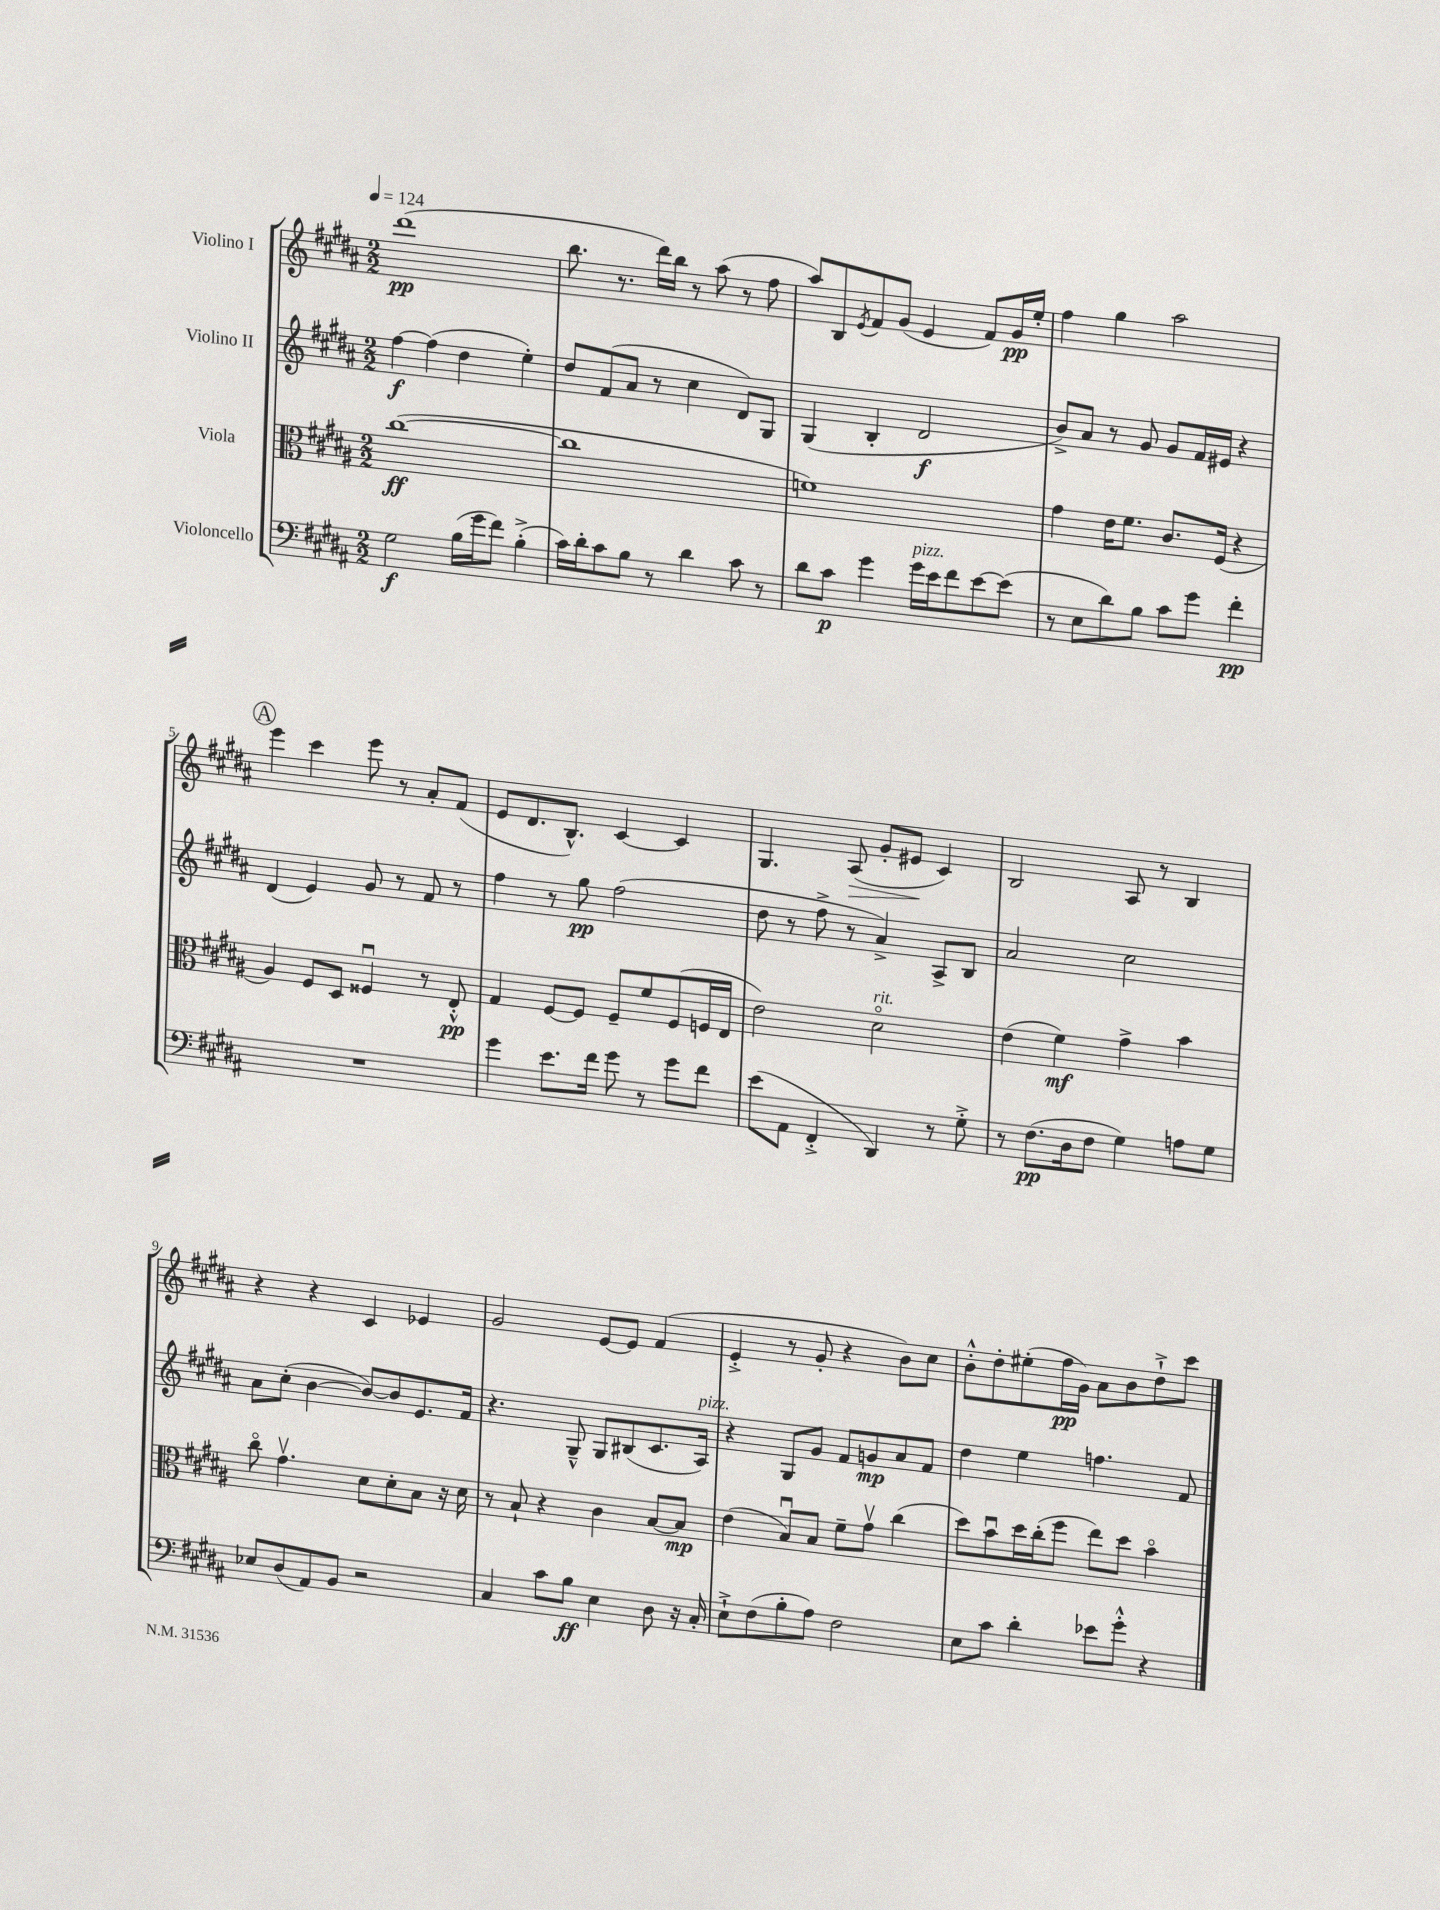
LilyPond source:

<<
\new StaffGroup <<
\new Staff = "s0" \with { instrumentName = "Violino I" } {
    \clef treble \key b \major \numericTimeSignature \time 2/2 \tempo 4 = 124
    dis'''1\pp( |
    b''8. r8. dis'''16) b''16 r8 ais''8( r8 fis''8 |
    ais''8) b8 \acciaccatura { e'8 } fis'8 gis'8( e'4 fis'8) gis'16\pp e''16-. |
    fis''4 gis''4 ais''2 |
    \mark \markup { \circle "A" } e'''4 cis'''4 e'''8 r8 ais'8-. fis'8( |
    e'8 dis'8. b8.-^) cis'4~ cis'4 |
    gis4. ais8\>( gis'8-. eis'8\! cis'4) |
    b2 ais8 r8 b4 |
    r4 r4 cis'4 ees'4 |
    gis'2 e'8~ e'8 fis'4( |
    e'4-.-> r8 gis'8-. r4 b'8) cis''8 |
    b'8-.-^ dis''8-. eis''8-.( fis''16\pp gis'16) ais'8 b'8 dis''8-!-> cis'''8 \bar "|." |
}
\new Staff = "s1" \with { instrumentName = "Violino II" } {
    \clef treble \key b \major \numericTimeSignature \time 2/2
    fis''4~\f fis''4( dis''4 e''4-.) |
    dis''8 fis'8( ais'8 r8 cis''4 dis'8) gis8 |
    gis4( b4-. dis'2\f |
    b'8->) ais'8 r8 gis'8 gis'8 fis'16 eis'16 r4 |
    \mark \markup { \circle "A" } dis'4( e'4) gis'8 r8 fis'8 r8 |
    fis''4 r8 gis''8\pp fis''2( |
    dis''8 r8 fis''8-> r8 ais'4->) ais8-> b8 |
    ais'2 cis''2 |
    ais'8 cis''8-.( b'4~ b'8~) b'8 e'8. fis'16 |
    r4. gis8---^ gis8 bis8( cis'8. ais16^\markup { \italic "pizz." }) |
    r4 gis8 gis'8 fis'8 g'8\mp ais'8 fis'8 |
    dis''4 e''4 f''4. fis'8 \bar "|." |
}
\new Staff = "s2" \with { instrumentName = "Viola" } {
    \clef alto \key b \major \numericTimeSignature \time 2/2
    cis''1~\ff( |
    cis''1 |
    f'1) |
    gis'4 e'16 fis'8. cis'8. fis16( r4 |
    \mark \markup { \circle "A" } ais4) fis8 dis8 fisis4\downbow r8 e8-.-^\pp |
    gis4 fis8~ fis8 fis8-- fis'8 fis8( f16 e16 |
    e'2) dis'2\flageolet^\markup { \italic "rit." } |
    e'4( fis'4\mf) gis'4-> b'4 |
    cis''8\flageolet gis'4.\upbow dis'8 dis'8-. b8 r16 dis'16 |
    r8 b8-! r4 cis'4 b8~ b8\mp |
    e'4( b8\downbow) b8 fis'8-- gis'8\upbow cis''4( |
    dis''8) b'8\downbow dis''16 cis''16-.( fis''8 e''8) dis''8 b'4\flageolet \bar "|." |
}
\new Staff = "s3" \with { instrumentName = "Violoncello" } {
    \clef bass \key b \major \numericTimeSignature \time 2/2
    gis2\f b16( gis'16 fis'8) b4-.->( |
    cis'16) dis'16-. cis'8 b8 r8 dis'4 cis'8 r8 |
    dis'8 cis'8\p gis'4 gis'16^\markup { \italic "pizz." } e'16 fis'8 e'8~ e'8( |
    r8 e8 dis'8) b8 cis'8 gis'8 fis'4-.\pp |
    \mark \markup { \circle "A" } R1 |
    gis'4 e'8. fis'16 gis'8 r8 gis'8 fis'8 |
    e'8( ais,8 fis,4-.-> dis,4) r8 gis8-.-> |
    r8 fis8.\pp( dis16 fis8 gis4) a8 gis8 |
    ees8 dis8( ais,8) b,8 r2 |
    cis4 cis'8 b8\ff e4 dis8 r16 cis16-. |
    e8-!-> fis8( b8-. ais8) fis2 |
    e8 cis'8 dis'4-. ees'8 gis'8-.-^ r4 \bar "|." |
}
>>
>>
